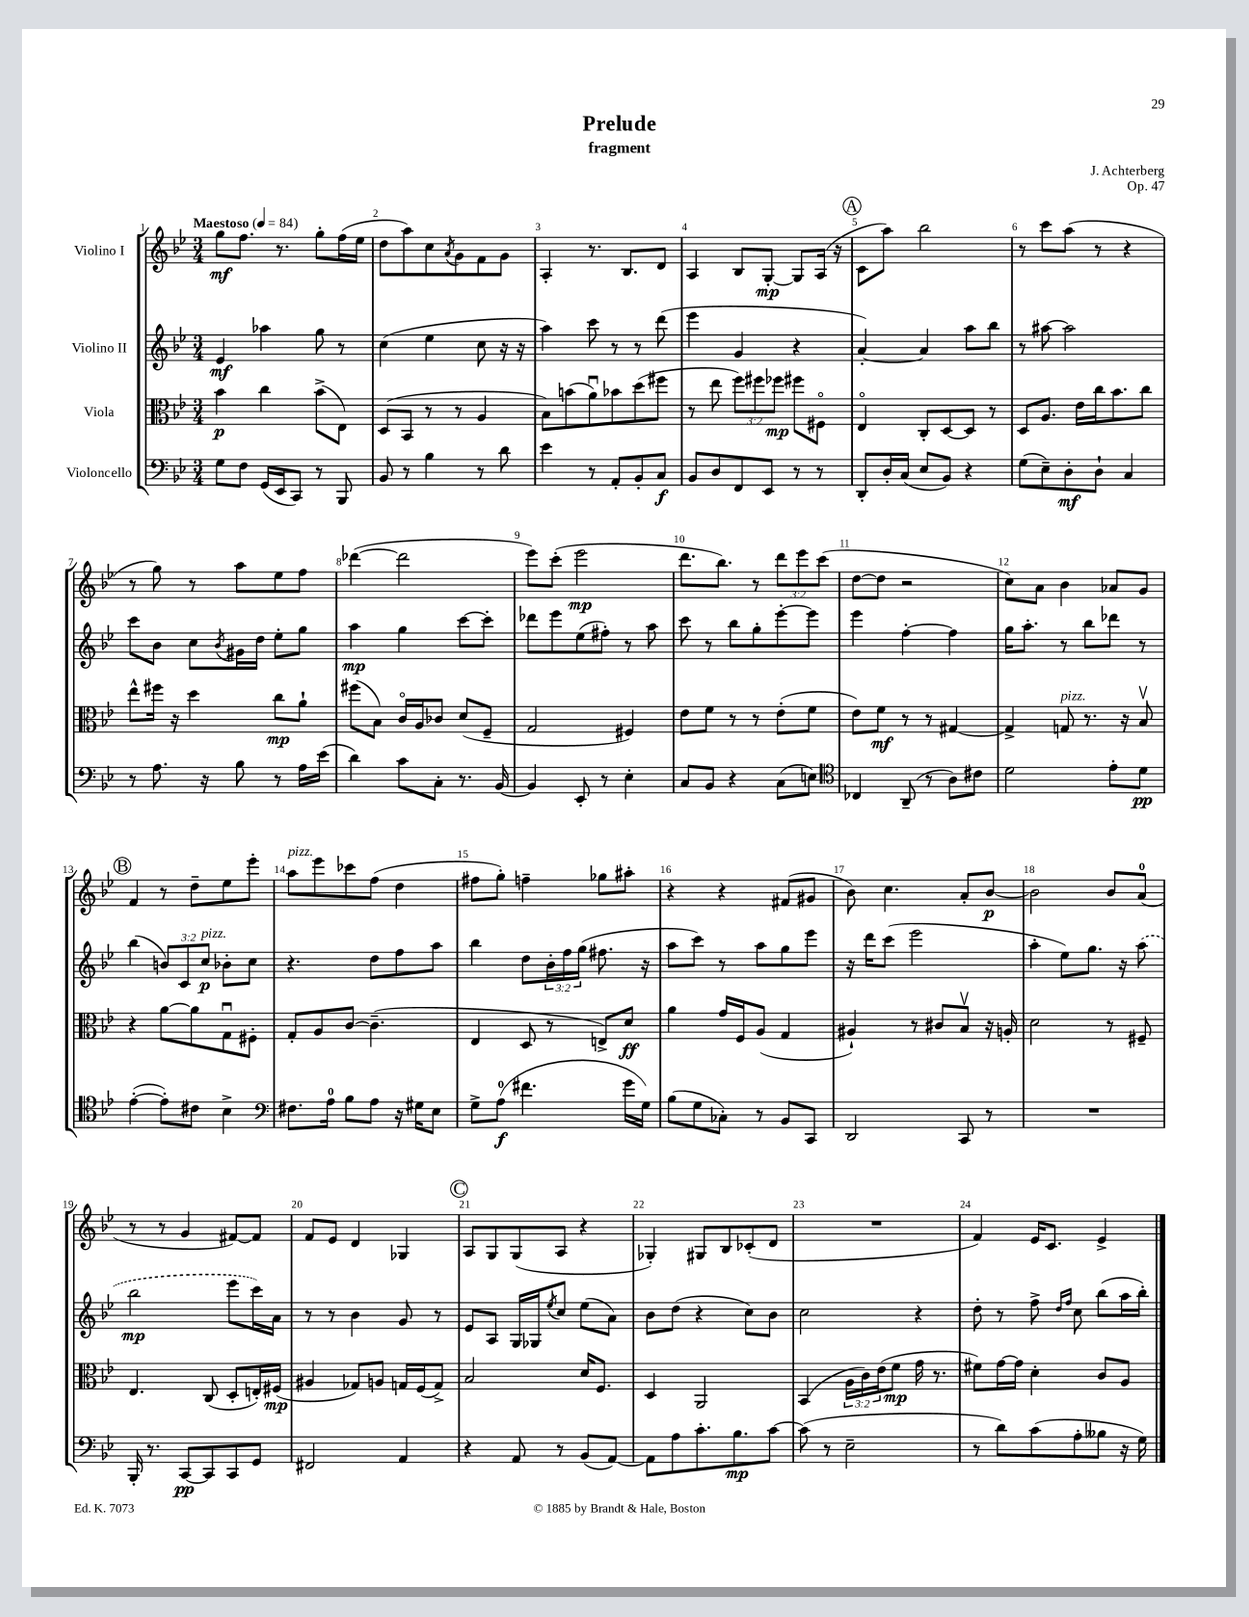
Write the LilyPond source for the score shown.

\header { title = "Prelude" composer = "J. Achterberg" subtitle = "fragment" opus = "Op. 47" }
<<
\new StaffGroup <<
\new Staff = "s0" \with { instrumentName = "Violino I" } {
    \clef treble \key bes \major \numericTimeSignature \time 3/4 \override Staff.TupletNumber.text = #tuplet-number::calc-fraction-text \tempo "Maestoso" 4 = 84
    g''8\mf f''8. r8. g''8-. f''16( ees''16 |
    d''8 a''8) c''8 \acciaccatura { a'8 } g'8 f'8 g'8 |
    a4-. r8. bes8. d'8 |
    a4 bes8 g8~-.\mp g8 a16( r16 |
    \mark \markup { \circle "A" } c'8 a''8) bes''2 |
    r8 c'''8 a''8( r8 r4 |
    r8 g''8) r8 a''8 ees''8 f''8 |
    des'''4~( des'''2 |
    ees'''8) c'''8-.( ees'''2\mp |
    d'''8. bes''8.) r8 \tuplet 3/2 { d'''8 ees'''8 c'''8( } |
    d''8~ d''8 r2 |
    c''8) a'8 bes'4 aes'8 g'8 |
    \mark \markup { \circle "B" } f'4 r8 d''8-- ees''8 ees'''8-. |
    a''8^\markup { \italic "pizz." } ees'''8 ces'''8 f''8( d''4 |
    fis''8 g''8-.) f''4-- ges''8 ais''8-. |
    r4 r4 fis'8( gis'8 |
    bes'8) c''4. a'8-. bes'8~\p |
    bes'2 bes'8 a'8-0( |
    r8 r8 g'4 fis'8~) fis'8 |
    f'8 ees'8 d'4 ges4 |
    \mark \markup { \circle "C" } a8 g8 g8( a8 r4 |
    ges4-.) gis8 bes8 ces'8-.( d'8 |
    R2. |
    f'4) ees'16 c'8. ees'4-> \bar "|." |
}
\new Staff = "s1" \with { instrumentName = "Violino II" } {
    \clef treble \key bes \major \numericTimeSignature \time 3/4 \override Staff.TupletNumber.text = #tuplet-number::calc-fraction-text
    ees'4\mf aes''4 g''8 r8 |
    c''4( ees''4 c''8 r16 r16 |
    a''4) c'''8 r8 r8 d'''8( |
    ees'''4 g'4 r4 |
    \mark \markup { \circle "A" } a'4~-.) a'4 a''8 bes''8 |
    r8 ais''8~ ais''2 |
    c'''8 bes'8 c''8 \acciaccatura { bes'8 } gis'16 d''16 ees''8-. g''8 |
    a''4\mp g''4 c'''8~ c'''8-. |
    des'''8 ees'''8 ees''8( fis''8-.) r8 a''8 |
    c'''8 r8 bes''8 g''8-. ees'''8~-. ees'''8 |
    ees'''4 f''4~-. f''4 |
    g''16 a''8.-. r8 bes''8 des'''8 r8 |
    \mark \markup { \circle "B" } bes''4( \tuplet 3/2 { b'8) c'8 c''8\p^\markup { \italic "pizz." } } bes'8-. c''8 |
    r4. d''8 f''8 a''8 |
    bes''4 d''8 \tuplet 3/2 { bes'16-. f''16 g''16( } fis''8. r16 |
    a''8 c'''8) r8 a''8 g''8 ees'''8 |
    r16 d'''16 c'''8( ees'''2 |
    a''4-. ees''8) g''8. r16 \once \slurDashed a''8( |
    bes''2\mp ees'''8 c'''16) a'16 |
    r8 r8 bes'4 g'8 r8 |
    \mark \markup { \circle "C" } ees'8 a8 g16 ges16 \acciaccatura { ees''8 } c''8 ees''8( a'8) |
    bes'8 d''8( r4 c''8) bes'8 |
    c''2 r4 |
    d''8-. r8 f''8-> \grace { d''16 f''16 } c''8 bes''8( a''16 bes''16-.) \bar "|." |
}
\new Staff = "s2" \with { instrumentName = "Viola" } {
    \clef alto \key bes \major \numericTimeSignature \time 3/4 \override Staff.TupletNumber.text = #tuplet-number::calc-fraction-text
    bes'4\p c''4 bes'8->( ees8) |
    d8( bes,8 r8 r8 a4 |
    bes8) b'8( a'8\downbow) bes'8 d''8( fis''8 |
    r8 ees''8 \tuplet 3/2 { f''8) fis''8 fes''8\mp } fis''8 fis8\flageolet |
    \mark \markup { \circle "A" } ees4\flageolet c8-. d8~ d8 r8 |
    d8 a8. ees'16 c''16 bes'8. c''8 |
    ees''8-^ fis''16 r16 d''4 c''8\mp a'8-! |
    fis''8( bes8) c'16\flageolet a16 ces'8 d'8( f8-- |
    g2 fis4) |
    ees'8 f'8 r8 r8 ees'8-.( f'8 |
    ees'8) f'8\mf r8 r8 gis4~ |
    gis4-> g8^\markup { \italic "pizz." } r8. r16 bes8\upbow |
    \mark \markup { \circle "B" } r4 a'8~ a'8 g8\downbow fis8-. |
    g8-. a8 c'8~ c'4.--( |
    ees4 d8 r8 e8->) d'8\ff |
    a'4 g'16 f16 a8( g4 |
    ais4-!) r8 cis'8 bes8\upbow r16 a16-. |
    d'2 r8 fis8-- |
    ees4. c8( d8-. e16-.) fis16\mp( |
    ais4 ges8) a8 g16 f16( g8->) |
    \mark \markup { \circle "C" } bes2 d'16 f8. |
    d4 a,2 |
    bes,4( \tuplet 3/2 { a16 c'16) ees'16( } f'8\mp g'16 r8. |
    fis'8) g'16~ g'16 d'4-. c'8 a8 \bar "|." |
}
\new Staff = "s3" \with { instrumentName = "Violoncello" } {
    \clef bass \key bes \major \numericTimeSignature \time 3/4
    g8 f8 g,16( ees,16 c,8) r8 bes,,8 |
    bes,8 r8 bes4 r8 d'8 |
    ees'4 r8 a,8-. bes,8-. c8\f |
    bes,8 d8 f,8 ees,8 r8 r8 |
    \mark \markup { \circle "A" } d,8-. d16-. c16( ees8 bes,8) r4 |
    g8( ees8--) d8-.\mf d8-! c4 |
    r8 a8. r16 bes8 r8 a16 ees'16( |
    d'4) c'8 c8-. r8. bes,16~ |
    bes,4 ees,8-. r8 ees4-. |
    c8 bes,8 r4 c8( e8) |
    \clef tenor ces4 a,8--( r8 a8) cis'8 |
    d'2 ees'8-. d'8\pp |
    \mark \markup { \circle "B" } ees'4~-.( ees'8-.) cis'8 bes4-> |
    \clef bass fis8. a16-0 bes8 a8 r16 gis16 ees8 |
    g8-> a8-0\f( fis'4. g'16 g16) |
    bes8( g8 ces8-.) r8 bes,8 c,8 |
    d,2 c,8 r8 |
    R2. |
    bes,,16-. r8. c,8~\pp c,8 c,8 g,8 |
    fis,2 a,4 |
    \mark \markup { \circle "C" } r4 a,8 r8 bes,8( a,8~) |
    a,8 a8 c'8.-. bes8.\mp c'8~ |
    c'8( r8 ees2-- |
    r8 d'8) c'8( a8-. beses8 r16 g16) \bar "|." |
}
>>
>>
\layout { \context { \Score \override BarNumber.break-visibility = ##(#f #t #t) barNumberVisibility = #all-bar-numbers-visible } }
